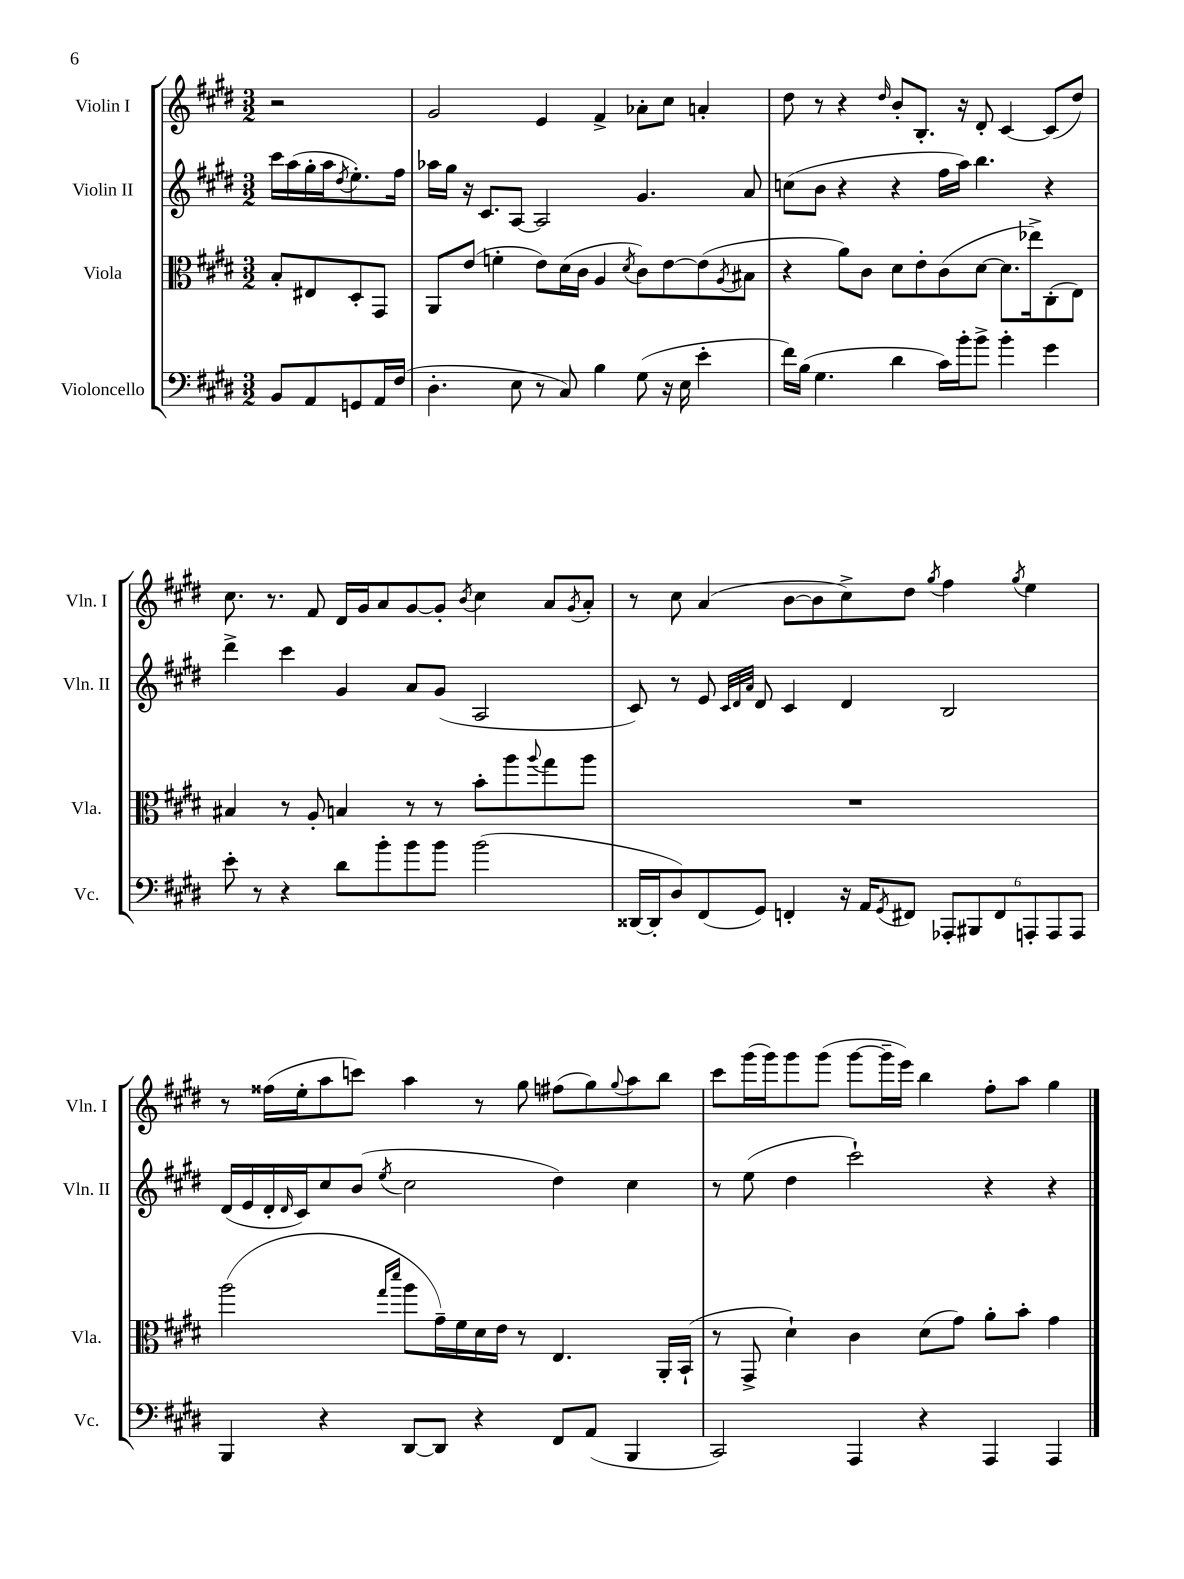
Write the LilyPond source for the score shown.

<<
\new StaffGroup <<
\new Staff = "s0" \with { instrumentName = "Violin I" shortInstrumentName = "Vln. I" } {
    \clef treble \key e \major \numericTimeSignature \time 3/2 \partial 2
    r2 |
    gis'2 e'4 fis'4-> aes'8-. cis''8 a'4-. |
    dis''8 r8 r4 \grace { dis''16 } b'8-. b8.-. r16 dis'8-. cis'4~ cis'8( dis''8) |
    cis''8. r8. fis'8 dis'16 gis'16 a'8 gis'8~ gis'8-. \acciaccatura { b'8 } cis''4 a'8 \acciaccatura { gis'8 } a'8-. |
    r8 cis''8 a'4( b'8~ b'8 cis''8->) dis''8 \acciaccatura { gis''8 } fis''4 \acciaccatura { gis''8 } e''4 |
    r8 fisis''16( e''16-. a''8 c'''8) a''4 r8 gis''8 fis''8( gis''8) \appoggiatura { gis''8 } a''8 b''8 |
    cis'''8 gis'''16( gis'''16) gis'''8 gis'''8( gis'''8~ gis'''16-- e'''16) b''4 fis''8-. a''8 gis''4 \bar "|." |
}
\new Staff = "s1" \with { instrumentName = "Violin II" shortInstrumentName = "Vln. II" } {
    \clef treble \key e \major \numericTimeSignature \time 3/2 \partial 2
    cis'''16 a''16( gis''16-. a''16 \acciaccatura { dis''8 } e''8.-.) fis''16 |
    aes''16 gis''16 r16 cis'8. a8~ a2 gis'4. a'8 |
    c''8( b'8 r4 r4 fis''16 a''16) b''4. r4 |
    dis'''4-> cis'''4 gis'4 a'8 gis'8( a2 |
    cis'8) r8 e'8 \grace { cis'32 dis'32 a'32 } dis'8 cis'4 dis'4 b2 |
    dis'16( e'16 dis'16-. \grace { dis'16 } cis'16) cis''8 b'8( \acciaccatura { e''8 } cis''2 dis''4) cis''4 |
    r8 e''8( dis''4 cis'''2-!) r4 r4 \bar "|." |
}
\new Staff = "s2" \with { instrumentName = "Viola" shortInstrumentName = "Vla." } {
    \clef alto \key e \major \numericTimeSignature \time 3/2 \partial 2
    b8-. eis8 dis8-. gis,8 |
    a,8 e'8( f'4-. e'8) dis'16( cis'16 a4 \acciaccatura { dis'8 } cis'8) e'8~ e'8( \acciaccatura { a8 } bis8 |
    r4 a'8) cis'8 dis'8 e'8-. cis'8( dis'8~ dis'8. ees''16->) cis8-.( e8) |
    bis4 r8 a8-. b4 r8 r8 b'8-. a''8 \appoggiatura { a''8 } gis''8 a''8 |
    R1. |
    a''2( \grace { gis''16 dis'''16 } a''8 gis'16--) fis'16 dis'16 e'16 r8 e4. a,16-. b,16-!( |
    r8 gis,8-> dis'4-!) cis'4 dis'8( gis'8) a'8-. b'8-. gis'4 \bar "|." |
}
\new Staff = "s3" \with { instrumentName = "Violoncello" shortInstrumentName = "Vc." } {
    \clef bass \key e \major \numericTimeSignature \time 3/2 \partial 2
    b,8 a,8 g,8 a,16 fis16( |
    dis4.-. e8 r8 cis8) b4 gis8( r16 e16 e'4-. |
    fis'16) b16( gis4. dis'4 cis'16) b'16-. b'8-> b'4-. gis'4 |
    e'8-. r8 r4 dis'8 b'8-. b'8 b'8 b'2( |
    disis,16~ disis,16-. dis8) fis,8( gis,8) f,4-. r16 a,16 \acciaccatura { gis,8 } fis,8 \tuplet 6/4 { aes,,8-. bis,,8 fis,8 a,,8-. a,,8 a,,8 } |
    b,,4 r4 dis,8~ dis,8 r4 fis,8 a,8( b,,4 |
    cis,2) a,,4 r4 a,,4 a,,4 \bar "|." |
}
>>
>>
\layout { \context { \Score \remove "Bar_number_engraver" } }
